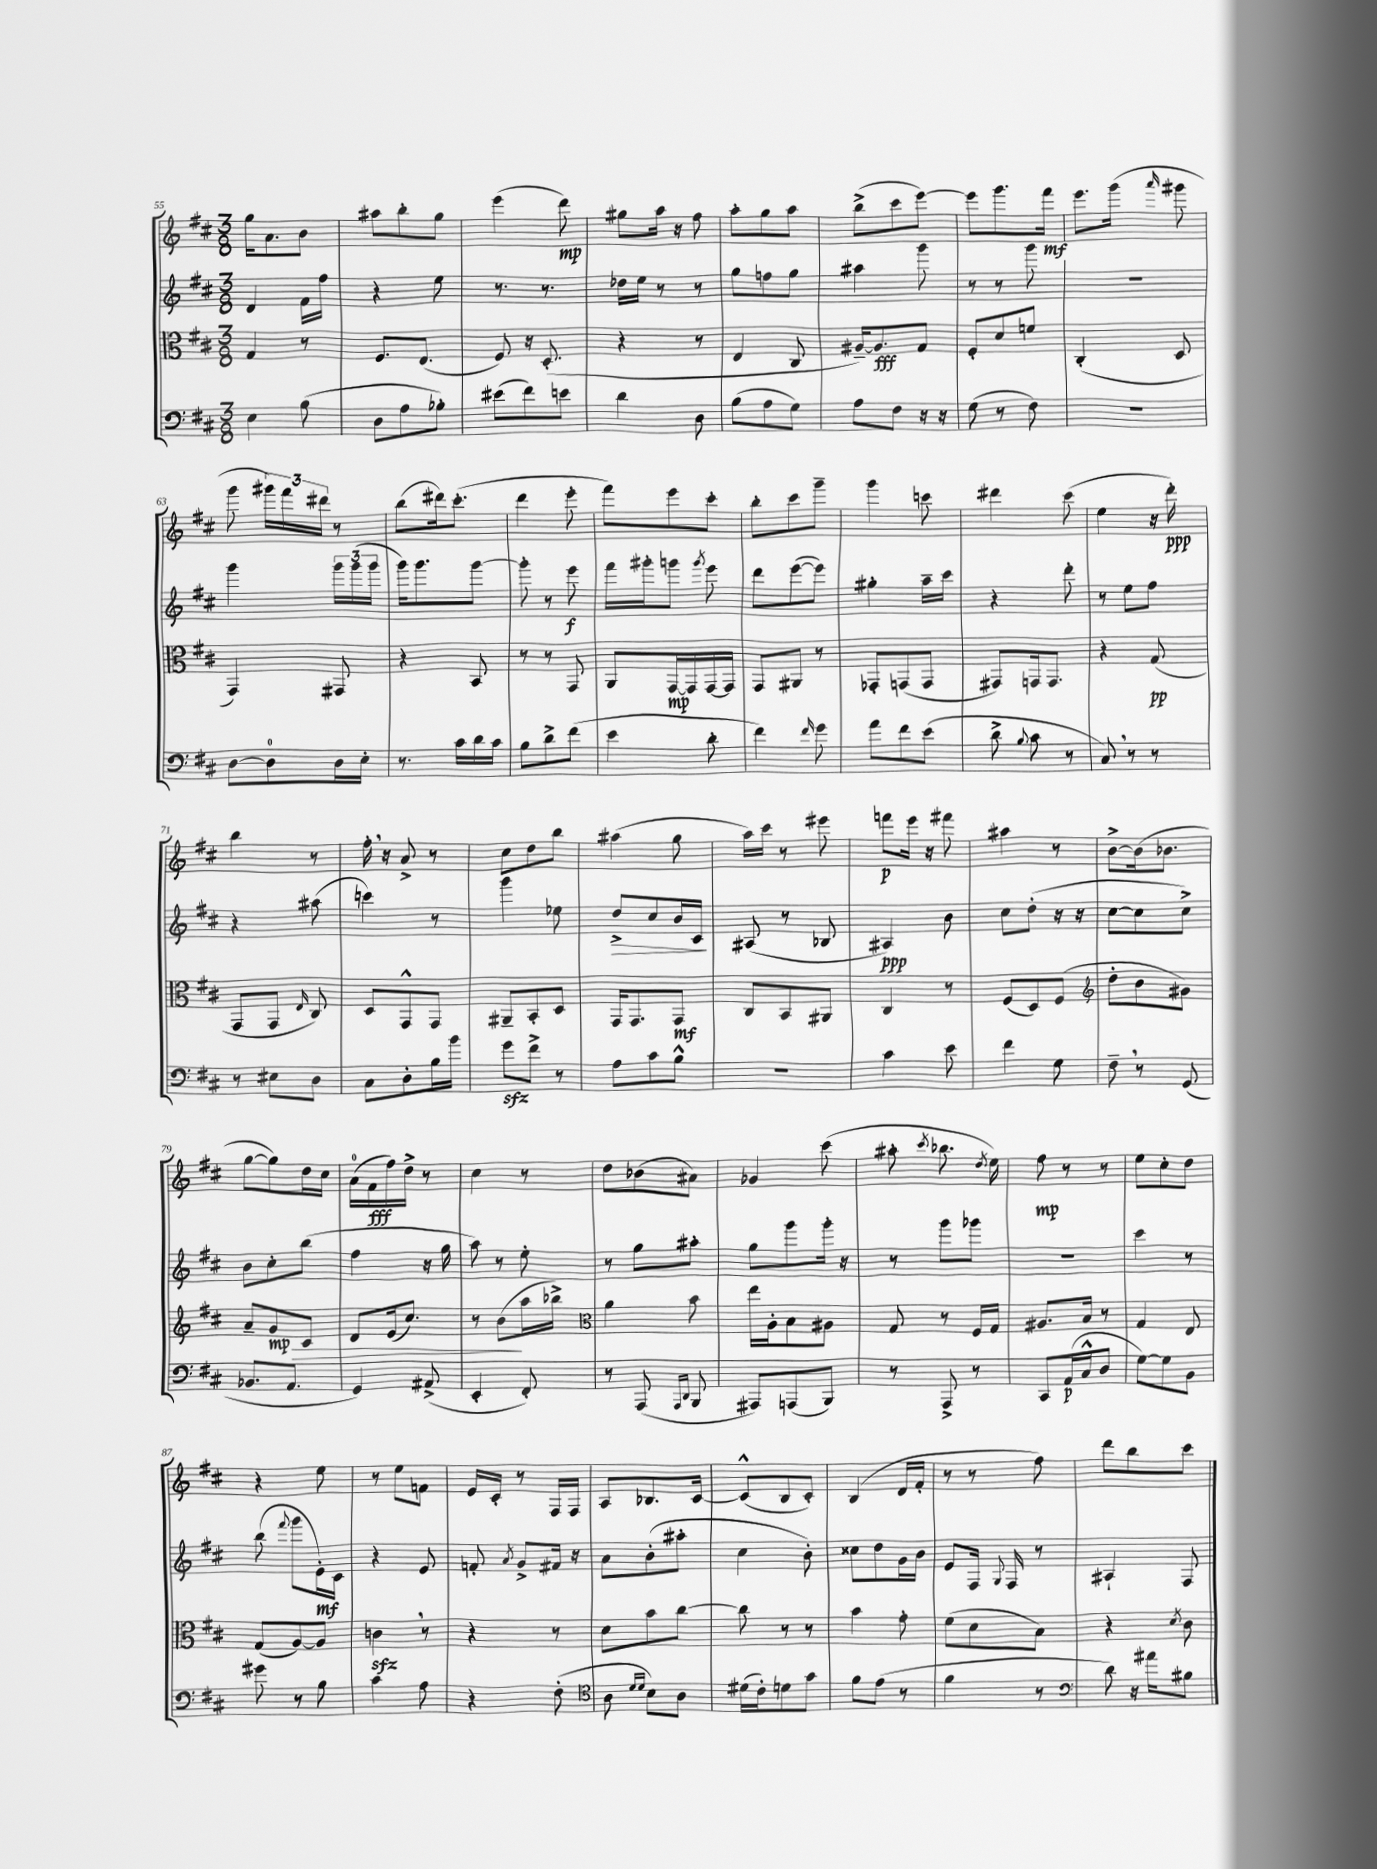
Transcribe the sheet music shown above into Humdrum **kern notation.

**kern	**dynam	**kern	**dynam	**kern	**dynam	**kern	**dynam
*part4	*part4	*part3	*part3	*part2	*part2	*part1	*part1
*staff4	*staff4	*staff3	*staff3	*staff2	*staff2	*staff1	*staff1
*clefF4	*	*clefC3	*	*clefG2	*	*clefG2	*
*k[f#c#]	*	*k[f#c#]	*	*k[f#c#]	*	*k[f#c#]	*
*M3/8	*	*M3/8	*	*M3/8	*	*M3/8	*
=55	=55	=55	=55	=55	=55	=55	=55
4E\	.	4G/	.	4d/	.	16gg\KL	.
.	.	.	.	.	.	8.a\	.
(8B\	.	8r	.	16f#\LL	.	8b\J	.
.	.	.	.	16ff#\JJ	.	.	.
=56	=56	=56	=56	=56	=56	=56	=56
8D\L	.	8.F#/L	.	4r	.	8aa#X\L	.
8A\	.	.	.	.	.	8bb'\	.
.	.	(8.E/J	.	.	.	.	.
8B-X'\J)	.	.	.	8ee\	.	8gg\J	.
=57	=57	=57	=57	=57	=57	=57	=57
(8e#X\L	.	8F#/)	.	8.r	.	(4eee\	.
8f#\)	.	16r	.	.	.	.	.
.	.	(8.D'/	.	8.r	.	.	.
8en\J	.	.	.	.	.	8ddd\)	mp
=58	=58	=58	=58	=58	=58	=58	=58
4d\	.	4r	.	16dd-X\LL	.	8gg#X\L	.
.	.	.	.	16ee\JJ	.	.	.
.	.	.	.	8r	.	16aa\Jk	.
.	.	.	.	.	.	16r	.
8D\	.	8r	.	8r	.	8ff#\	.
=59	=59	=59	=59	=59	=59	=59	=59
(8B\L	.	4E/	.	8gg\L	.	8aa'\L	.
8A\	.	.	.	8ffn\	.	8gg\	.
8G\J)	.	8C#/	.	8gg\J	.	8aa\J	.
=60	=60	=60	=60	=60	=60	=60	=60
8A\L	.	[16A#X~/KL)	.	4aa#X\	.	(8bb^\L	.
.	.	8.A#/]	fff	.	.	.	.
8F#\J	.	.	.	.	.	8ccc#\	.
16r	.	8G/J	.	8ggg\	.	[8eee\J)	.
16r	.	.	.	.	.	.	.
=61	=61	=61	=61	=61	=61	=61	=61
(8G\	.	8F#'/L	.	8r	.	8eee\L]	.
8r	.	8d/	.	8r	.	8.ggg\	.
8F#\)	.	8fn/J	.	8ggg\	.	.	.
.	.	.	.	.	.	16fff#\Jk	mf
=62	=62	=62	=62	=62	=62	=62	=62
4.r	.	(4C#'/	.	4.r	.	8.eee\L	.
.	.	.	.	.	.	(16ggg\Jk	.
.	.	.	.	.	.	16qqaaa/	.
.	.	8D/	.	.	.	8ggg#X\	.
!!LO:LB:g=z
=63	=63	=63	=63	=63	=63	=63	=63
[8D\L	.	4GG/)	.	4ggg\	.	8ggg\	.
8D\]	.	.	.	.	.	24ggg#X\LL)	.
.	.	.	.	.	.	24fff#\	.
.	.	.	.	.	.	24ddd#X\JJ	.
16D\L	.	8GG#X/	.	24ggg\LL	.	8r	.
.	.	.	.	(24ggg\	.	.	.
16E'\JJ	.	.	.	.	.	.	.
.	.	.	.	24ggg\JJ	.	.	.
=64	=64	=64	=64	=64	=64	=64	=64
8.r	.	4r	.	16ggg\KL)	.	(8bb\L	.
.	.	.	.	8.ggg\	.	.	.
.	.	.	.	.	.	16ddd#X\k)	.
16c#\LL	.	.	.	.	.	(8.ccc#'\J	.
16d\	.	8BB/	.	[8ggg\J	.	.	.
16c#\JJ	.	.	.	.	.	.	.
=65	=65	=65	=65	=65	=65	=65	=65
8B\L	.	8r	.	8ggg'\]	.	4ddd\	.
8d^\	.	8r	.	8r	.	.	.
(8f#\J	.	8GG/	.	8eee\	f	8eee'\	.
=66	=66	=66	=66	=66	=66	=66	=66
4e\	.	8AA/L	.	16fff#\LL	.	8fff#\L)	.
.	.	.	.	16ggg#X'\J	.	.	.
.	.	[16GG/L	mp	8gggn\J	.	8eee\	.
.	.	16GG/]	.	.	.	.	.
.	.	.	.	8qggg/	.	.	.
8d'\	.	[16GG/	.	8eee\	.	8ccc#'\J	.
.	.	16GG/JJ]	.	.	.	.	.
=67	=67	=67	=67	=67	=67	=67	=67
4f#\)	.	8GG/L	.	8ddd\L	.	8bb'\L	.
.	.	8AA#X/J	.	([8eee\	.	8ccc#\	.
16qqf#/	.	.	.	.	.	.	.
8g\	.	8r	.	8eee\J])	.	8ggg~\J	.
=68	=68	=68	=68	=68	=68	=68	=68
8a\L	.	8GG-X'/L	.	4gg#X'\	.	4ggg\	.
8f#\	.	(8GGn/	.	.	.	.	.
(8e\J	.	8GG/J	.	16aa~\LL	.	8cccn\	.
.	.	.	.	16ccc#\JJ	.	.	.
=69	=69	=69	=69	=69	=69	=69	=69
8d^\	.	8GG#X/L)	.	4r	.	4ddd#X\	.
8qqB/	.	.	.	.	.	.	.
8c#\	.	16GGn/k	.	.	.	.	.
.	.	8.GG/J	.	.	.	.	.
8r	.	.	.	8ddd'\	.	(8ccc#\	.
=70	=70	=70	=70	=70	=70	=70	=70
8C#,/)	.	4r	.	8r	.	4ee\	.
8r	.	.	.	8ee\L	.	.	.
8r	.	(8G/	pp	8ff#\J	.	16r	.
.	.	.	.	.	.	16ddd'\)	ppp
!!LO:LB:g=z
=71	=71	=71	=71	=71	=71	=71	=71
8r	.	8GG/L	.	4r	.	4bb\	.
8E#X\L	.	8GG/J	.	.	.	.	.
.	.	16qqE/	.	.	.	.	.
8D\J	.	8C#/)	.	(8aa#X\	.	8r	.
=72	=72	=72	=72	=72	=72	=72	=72
8C#\L	.	8D/L	.	4cccn\)	.	16ff#',\	.
.	.	.	.	.	.	16r	.
8D'\	.	8GG^^/	.	.	.	8a^/	.
16B\L	.	8GG/J	.	8r	.	8r	.
16b\JJ	.	.	.	.	.	.	.
=73	=73	=73	=73	=73	=73	=73	=73
8gzz\L	.	8AA#X~/L	.	4ggg\	.	8cc#\L	.
8f#^\J	.	8BB'/	.	.	.	8dd\	.
8r	.	8D/J	.	8ee-X\	.	8bb\J	.
=74	=74	=74	=74	=74	=74	=74	=74
!	!	!	!	!	!LO:HP:b	!	!
8A\L	.	16GG/KL	.	8dd^/L	>	(4aa#X\	.
.	.	8.GG/	.	.	.	.	.
8c#\	.	.	.	8cc#/	.	.	.
8B^^\J	.	8GG/J	mf	16b/L	.	8gg\	.
.	.	.	.	16c#/JJ	.	.	.
.	.	.	.	.	]	.	.
=75	=75	=75	=75	=75	=75	=75	=75
4.r	.	8C#/L	.	(8A#X/	.	16aa\LL)	.
.	.	.	.	.	.	16ccc#\JJ	.
.	.	8BB/	.	8r	.	8r	.
.	.	8AA#X/J	.	8B-X/	.	8eee#X\	.
=76	=76	=76	=76	=76	=76	=76	=76
4c#\	.	4C#/	.	4A#X/)	ppp	8fffn\L	p
.	.	.	.	.	.	16eee\Jk	.
.	.	.	.	.	.	16r	.
8e\	.	8r	.	8b\	.	8fff#X\	.
=77	=77	=77	=77	=77	=77	=77	=77
4f#\	.	(8F#/L	.	8cc#\L	.	4aa#X\	.
.	.	8D/)	.	(8dd'\J	.	.	.
8G\	.	(8F#/J	.	16r	.	8r	.
.	.	.	.	16r	.	.	.
=78	=78	=78	=78	=78	=78	=78	=78
*	*	*clefG2	*	*	*	*	*
8F#~,\	.	8dd'\L	.	[8cc#\L	.	[8b^\L	.
8r	.	8b\	.	8cc#\]	.	(16b\k]	.
.	.	.	.	.	.	8.b-X\J	.
(8GG/	.	8g#X\J)	.	8cc#^\J)	.	.	.
!!LO:LB:g=z
=79	=79	=79	=79	=79	=79	=79	=79
8.BB-X/L	.	8a~/L	.	8b\L	.	[8gg\L	.
!	!	!	!LO:HP:b	!	!	!	!
.	.	8g/	> mp	8cc#'\	.	8gg\])	.
8.AA/J	.	.	.	.	.	.	.
.	.	8c#/J	.	(8bb\J	.	16dd\L	.
.	.	.	.	.	.	16cc#\JJ	.
=80	=80	=80	=80	=80	=80	=80	=80
4GG/)	.	8d/L	.	4ff#\	.	(16a\LL	.
.	.	.	.	.	.	16f#\	fff
.	.	(16e/k	.	.	.	16ff#\)	.
.	.	8.cc#/J)	.	.	.	16dd^\JJ	.
(8AA#X^/	.	.	.	16r	.	8r	.
.	.	.	.	16gg\	.	.	.
=81	=81	=81	=81	=81	=81	=81	=81
4EE'/	.	8r	.	8aa\)	.	4cc#\	.
.	.	(8b\L	.	8r	.	.	.
8FF#'/)	.	16aa\L	]	8ee'\	.	8r	.
.	.	16bb-X^\JJ)	.	.	.	.	.
=82	=82	=82	=82	=82	=82	=82	=82
*	*	*clefC3	*	*	*	*	*
8r	.	4a\	.	8r	.	8dd\L	.
(8AAA/	.	.	.	8gg\L	.	(8b-X\	.
16qqAAA/LL	.	.	.	.	.	.	.
16qqDD/JJ	.	.	.	.	.	.	.
8BBB/	.	8b\	.	8aa#X'\J	.	8a#X\J)	.
=83	=83	=83	=83	=83	=83	=83	=83
8AAA#X/L)	.	16ee\LL	.	8gg\L	.	4g-X/	.
.	.	16A'\J	.	.	.	.	.
(8AAAn/	.	8B\	.	8ggg\	.	.	.
8BBB/J)	.	8A#X\J	.	16ggg'\Jk	.	(8ccc#\	.
.	.	.	.	16r	.	.	.
=84	=84	=84	=84	=84	=84	=84	=84
8r	.	8G/	.	8r	.	8aa#X'\	.
.	.	.	.	.	.	8qccc#/	.
8AAA^/	.	8r	.	8ggg\L	.	8.bb-X\	.
8r	.	16F#/LL	.	8ggg-X\J	.	.	.
.	.	.	.	.	.	8qdd/	.
.	.	16G/JJ	.	.	.	16ee\)	.
=85	=85	=85	=85	=85	=85	=85	=85
8CC#/L	.	8.A#X/L	.	4.r	.	8ff#\	mp
(16AA/L	p	.	.	.	.	8r	.
16C#^^/J	.	16B/Jk	.	.	.	.	.
8D/J	.	8r	.	.	.	8r	.
=86	=86	=86	=86	=86	=86	=86	=86
[8G\L)	.	4G/	.	4ccc#\	.	8ee\L	.
8G\]	.	.	.	.	.	8cc#'\	.
8BB\J	.	8E/	.	8r	.	8dd\J	.
!!LO:LB:g=z
=87	=87	=87	=87	=87	=87	=87	=87
8g#X\	.	(8G/L	.	(8bb\	.	4r	.
.	.	.	.	8qqfff#/	.	.	.
8r	.	[8A/)	.	8ggg\L	.	.	.
8B\	.	8A/J]	.	16e'\L)	mf	8ee\	.
.	.	.	.	16c#\JJ	.	.	.
=88	=88	=88	=88	=88	=88	=88	=88
4c#\	.	4cnzz,\	.	4r	.	8r	.
.	.	.	.	.	.	8ee\L	.
8A\	.	8r	.	8e/	.	8fn\J	.
=89	=89	=89	=89	=89	=89	=89	=89
4r	.	4r	.	8fn'/	.	16e/LL	.
.	.	.	.	.	.	16c#'/JJ	.
.	.	.	.	8qa/	.	.	.
.	.	.	.	8g^/L	.	8r	.
(8F#'\	.	8r	.	16f#X/Jk	.	16F#/LL	.
.	.	.	.	16r	.	16F#/JJ	.
=90	=90	=90	=90	=90	=90	=90	=90
*clefC4	*	*	*	*	*	*	*
8A\	.	8d\L	.	8a\L	.	8A/L	.
16qqd/LL	.	.	.	.	.	.	.
16qqd/JJ	.	.	.	.	.	.	.
8B\L)	.	8b\	.	(8b'\	.	8.B-X/	.
8A\J	.	[8cc#\J	.	8aa#X'\J	.	.	.
.	.	.	.	.	.	[16c#/Jk	.
=91	=91	=91	=91	=91	=91	=91	=91
(16d#X\LL	.	8cc#\]	.	4cc#\	.	(8c#^^/L]	.
16c#'\J)	.	.	.	.	.	.	.
8dn\	.	8r	.	.	.	8B/	.
8g\J	.	8r	.	8b'\)	.	8c#'/J)	.
=92	=92	=92	=92	=92	=92	=92	=92
8f#\L	.	4b\	.	8cc##X\L	.	(4B/	.
(8e\J	.	.	.	8dd\	.	.	.
8r	.	8g'\	.	16g\L	.	16d/LL	.
.	.	.	.	16b\JJ	.	16f#'/JJ	.
=93	=93	=93	=93	=93	=93	=93	=93
4f#\	.	(8f#\L	.	8e/L	.	8r	.
.	.	8d\	.	16F#/Jk	.	8r	.
.	.	.	.	8qqG/	.	.	.
.	.	.	.	16F#/	.	.	.
8r	.	8B\J)	.	8r	.	8ff#\)	.
=94	=94	=94	=94	=94	=94	=94	=94
*clefF4	*	*	*	*	*	*	*
8d\)	.	4r	.	4A#X`/	.	8ddd\L	.
16r	.	.	.	.	.	8bb\	.
16a#X\KL	.	.	.	.	.	.	.
.	.	8qd/	.	.	.	.	.
8B#X\J	.	8c#\	.	8F#/	.	8ccc#\J	.
==	==	==	==	==	==	==	==
*-	*-	*-	*-	*-	*-	*-	*-
